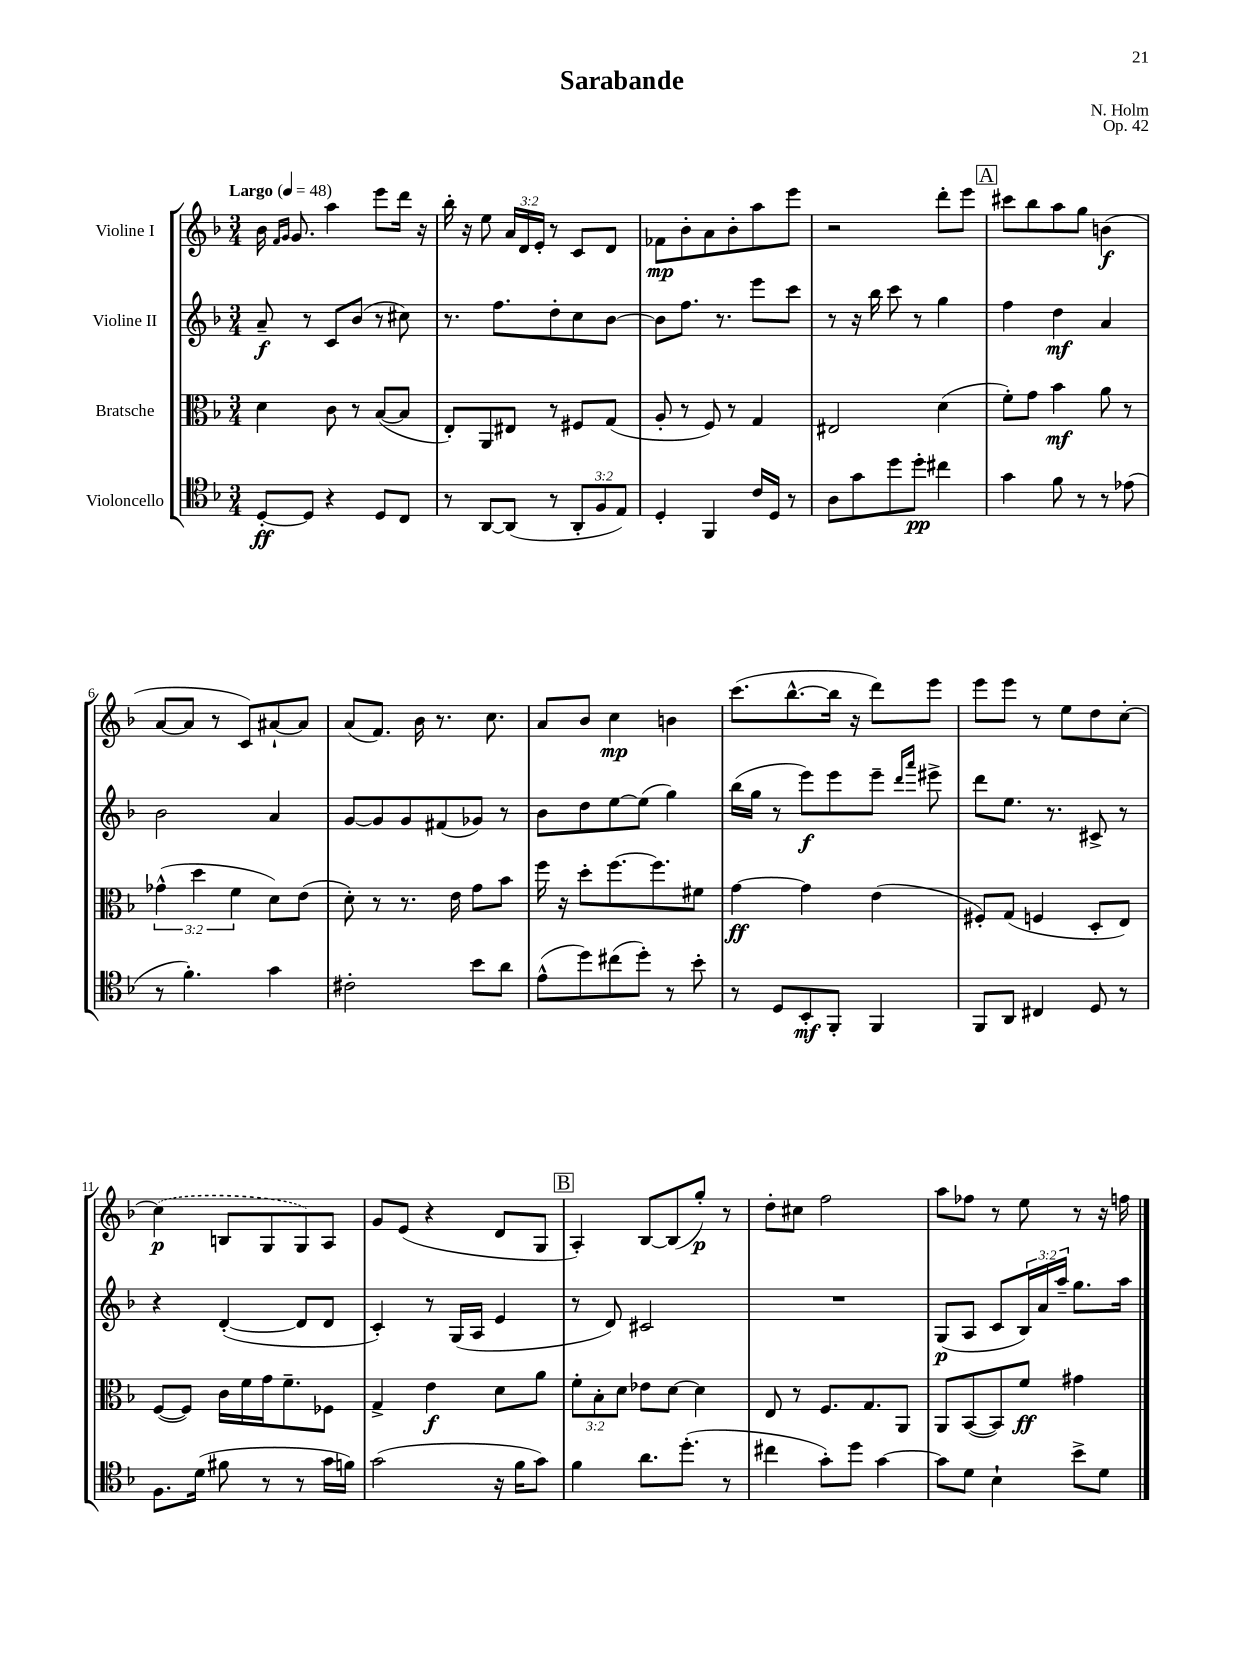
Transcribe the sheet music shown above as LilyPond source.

\header { title = "Sarabande" composer = "N. Holm" opus = "Op. 42" }
<<
\new StaffGroup <<
\new Staff = "s0" \with { instrumentName = "Violine I" } {
    \clef treble \key f \major \numericTimeSignature \time 3/4 \override Staff.TupletNumber.text = #tuplet-number::calc-fraction-text \tempo "Largo" 4 = 48
    bes'16 \grace { f'16 g'16 } g'8. a''4 e'''8 d'''16 r16 |
    bes''16-. r16 e''8 \tuplet 3/2 { a'16 d'16 e'16-. } r8 c'8 d'8 |
    fes'8\mp bes'8-. a'8 bes'8-. a''8 e'''8 |
    r2 d'''8-. e'''8 |
    \mark \markup { \box "A" } cis'''8 bes''8 a''8 g''8 b'4\f( |
    a'8~ a'8 r8 c'8) ais'8~-! ais'8 |
    a'8( f'8.) bes'16 r8. c''8. |
    a'8 bes'8 c''4\mp b'4 |
    c'''8.( bes''8.~-^ bes''16 r16 d'''8) e'''8 |
    e'''8 e'''8 r8 e''8 d''8 c''8~-. |
    \once \slurDashed c''4\p( b8 g8 g8) a8 |
    g'8 e'8( r4 d'8 g8 |
    \mark \markup { \box "B" } a4-.) bes8~ bes8( g''8-.\p) r8 |
    d''8-. cis''8 f''2 |
    a''8 fes''8 r8 e''8 r8 r16 f''16 \bar "|." |
}
\new Staff = "s1" \with { instrumentName = "Violine II" } {
    \clef treble \key f \major \numericTimeSignature \time 3/4 \override Staff.TupletNumber.text = #tuplet-number::calc-fraction-text
    a'8--\f r8 c'8 bes'8( r8 cis''8) |
    r8. f''8. d''8-. c''8 bes'8~ |
    bes'8 f''8. r8. e'''8 c'''8 |
    r8 r16 bes''16 c'''8 r8 g''4 |
    \mark \markup { \box "A" } f''4 d''4\mf a'4 |
    bes'2 a'4 |
    g'8~ g'8 g'8 fis'8( ges'8) r8 |
    bes'8 d''8 e''8~ e''8( g''4) |
    bes''16( g''16 r8 e'''8\f) e'''8 e'''8-- \grace { d'''16 a'''16 } eis'''8-> |
    d'''8 e''8. r8. cis'8-> r8 |
    r4 d'4~-.( d'8 d'8 |
    c'4-.) r8 g16( a16 e'4 |
    \mark \markup { \box "B" } r8 d'8) cis'2 |
    R2. |
    g8\p( a8 c'8 \tuplet 3/2 { bes16) a'16 a''16-- } g''8. a''16 \bar "|." |
}
\new Staff = "s2" \with { instrumentName = "Bratsche" } {
    \clef alto \key f \major \numericTimeSignature \time 3/4 \override Staff.TupletNumber.text = #tuplet-number::calc-fraction-text
    d'4 c'8 r8 bes8~( bes8 |
    e8-.) a,8 eis8 r8 fis8 g8( |
    a8-. r8 f8) r8 g4 |
    eis2 d'4( |
    \mark \markup { \box "A" } f'8-.) g'8 bes'4\mf a'8 r8 |
    \tuplet 3/2 { ges'4-^( d''4 f'4 } d'8) e'8( |
    d'8-.) r8 r8. e'16 g'8 bes'8 |
    f''16 r16 d''8-. f''8.~ f''8. fis'8 |
    g'4~\ff g'4 e'4( |
    fis8-.) g8( f4 d8-. e8) |
    f8~( f8) c'16 f'16 g'16 f'8.-- fes8 |
    g4-> e'4\f d'8 a'8 |
    \mark \markup { \box "B" } \tuplet 3/2 { f'8-. bes8-. d'8 } ees'8 d'8~ d'4 |
    e8 r8 f8. g8. a,8 |
    a,8 bes,8~( bes,8) f'8\ff gis'4 \bar "|." |
}
\new Staff = "s3" \with { instrumentName = "Violoncello" } {
    \clef tenor \key f \major \numericTimeSignature \time 3/4 \override Staff.TupletNumber.text = #tuplet-number::calc-fraction-text
    d8~-.\ff d8 r4 d8 c8 |
    r8 a,8~ a,8( r8 \tuplet 3/2 { a,8-. f8 e8) } |
    d4-. f,4 c'16 d16 r8 |
    a8 g'8 d''8 d''8-.\pp cis''4 |
    \mark \markup { \box "A" } g'4 f'8 r8 r8 ees'8( |
    r8 f'4.-.) g'4 |
    cis'2-. bes'8 a'8 |
    e'8-^( d''8) cis''8( d''8-.) r8 bes'8-. |
    r8 d8 bes,8-.\mf f,8-. f,4 |
    f,8 a,8 cis4 d8 r8 |
    f8. d'16( fis'8 r8 r8 g'16 f'16) |
    g'2( r16 f'16 g'8) |
    \mark \markup { \box "B" } f'4 a'8. d''8.-.( r8 |
    cis''4 g'8-.) d''8 g'4~ |
    g'8 d'8 bes4-! bes'8-> d'8 \bar "|." |
}
>>
>>
